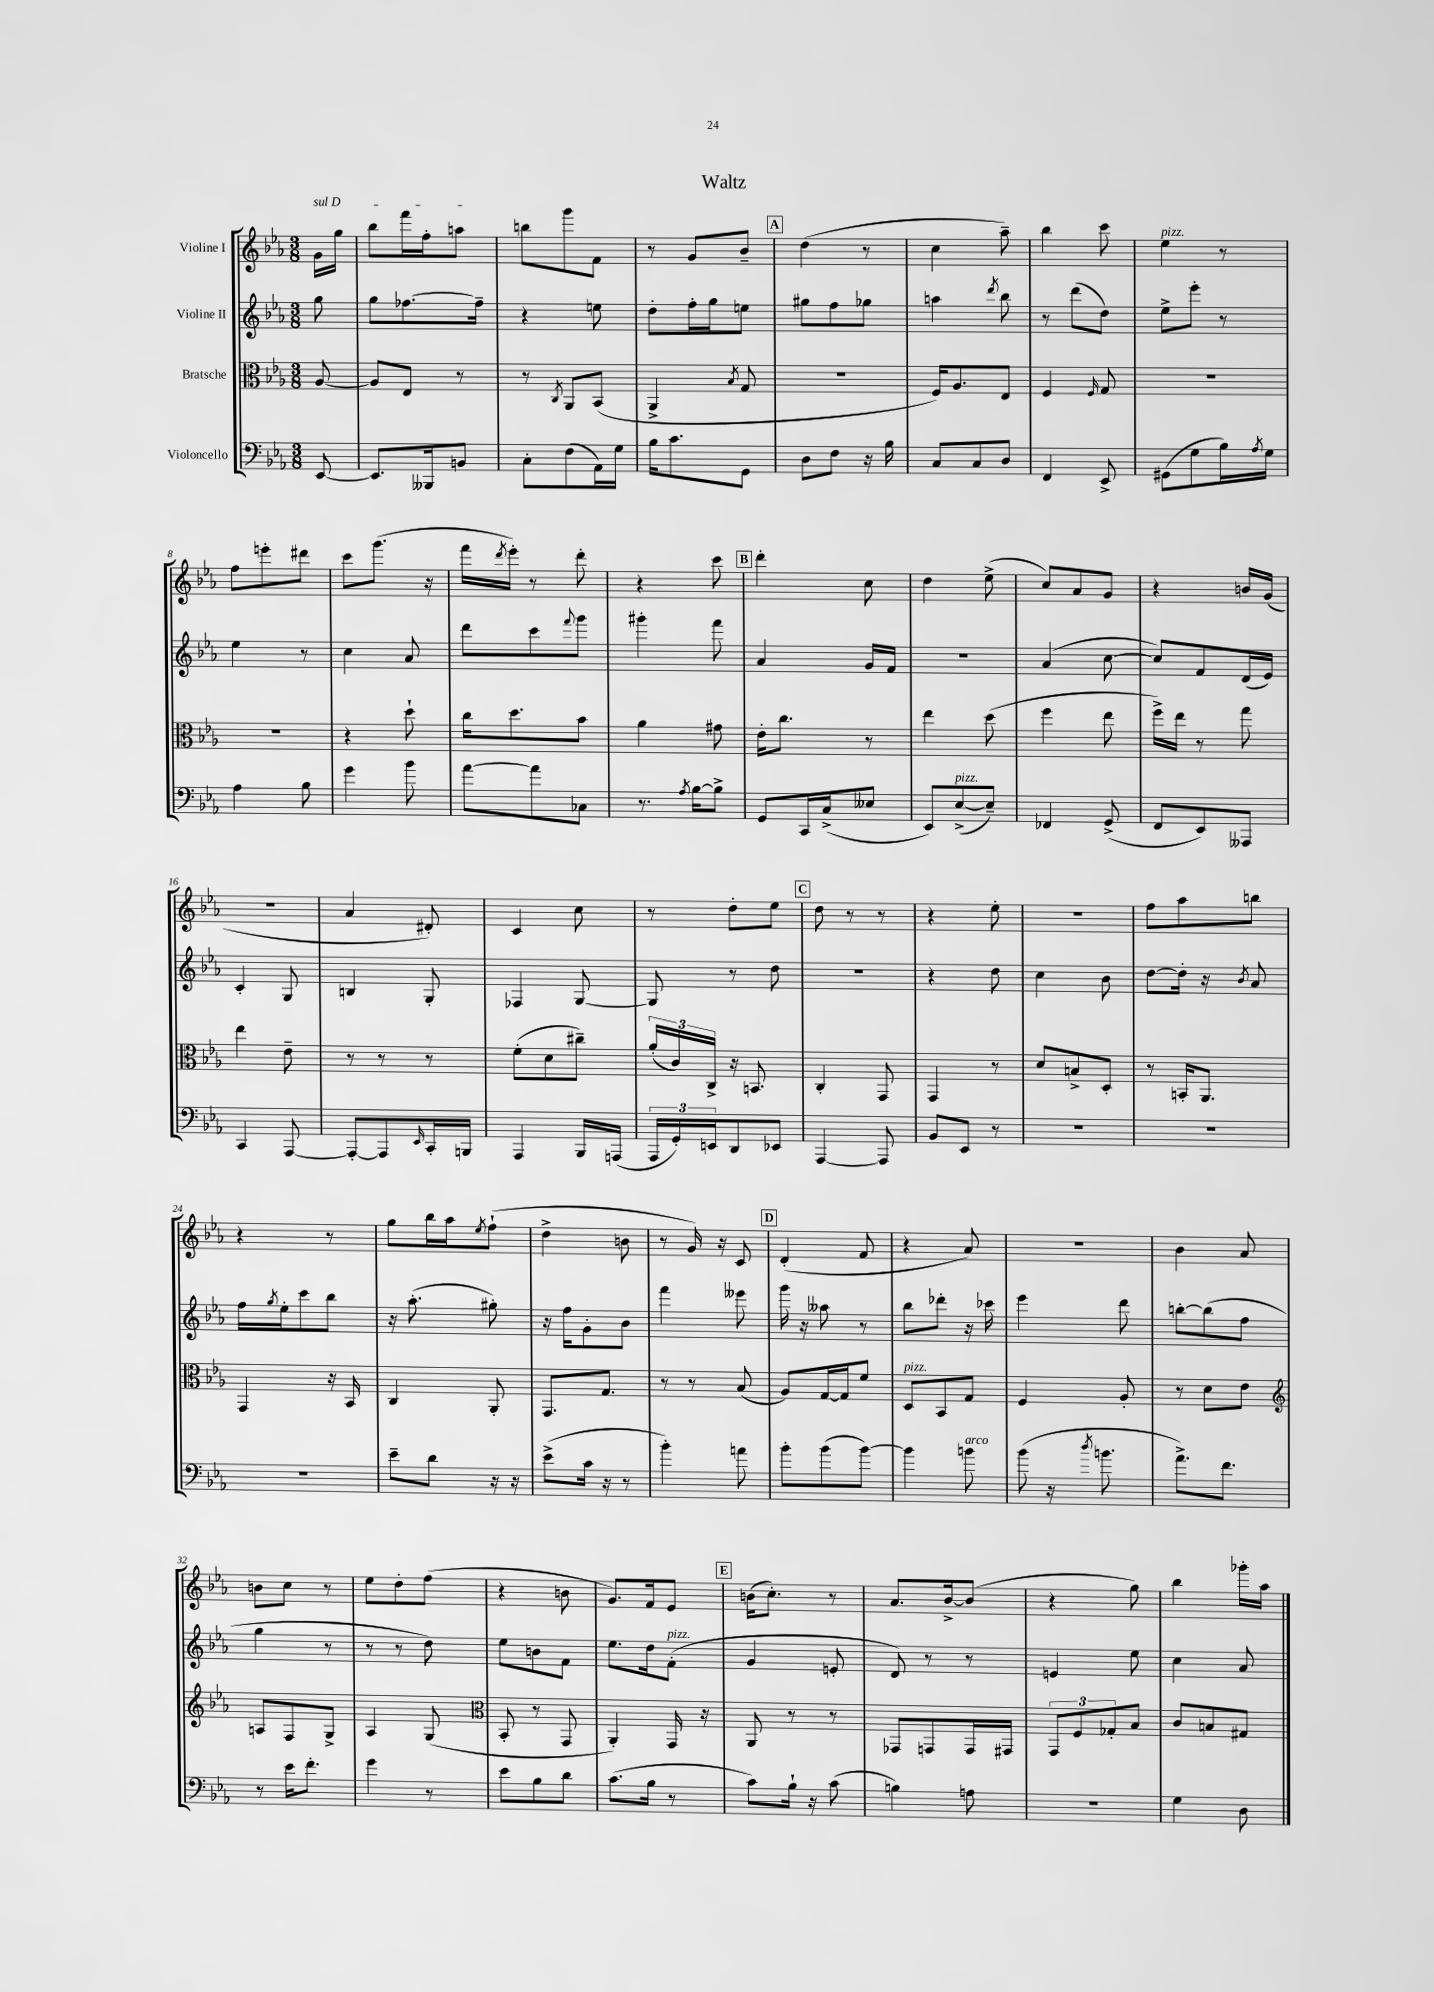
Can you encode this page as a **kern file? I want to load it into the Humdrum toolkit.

**kern	**kern	**kern	**kern
*part4	*part3	*part2	*part1
*staff4	*staff3	*staff2	*staff1
*I"Violoncello	*I"Bratsche	*I"Violine II	*I"Violine I
*clefF4	*clefC3	*clefG2	*clefG2
*k[b-e-a-]	*k[b-e-a-]	*k[b-e-a-]	*k[b-e-a-]
*M3/8	*M3/8	*M3/8	*M3/8
=	=	=	=
!	!	!	!LO:TX:a:i:t=sul D
[8EE-/	[8A-/	8gg\	16g\LL
.	.	.	16gg\JJ
=1	=1	=1	=1
8.EE-/L]	8A-/L]	8gg\L	8bb-\L
.	8E-/J	[8.ff-X\	16fff\L
16BBB--X/k	.	.	16ff'\J
8BBn/J	8r	.	8aan\J
.	.	16ff-~\Jk]	.
=2	=2	=2	=2
8C'\L	8r	4r	8bbn\L
.	8qC/	.	.
(8F\	8AA-/L	.	8ggg\
16AA-\L)	(8BB-/J	8een\	8f\J
16G\JJ	.	.	.
=3	=3	=3	=3
16B-\KL	4AA-^/	8dd'\L	8r
8.c\	.	.	.
.	.	16ff'\L	8g/L
.	.	16gg\J	.
.	8qB-/	.	.
8GG\J	8G/	8een\J	8b-~/J
!!LO:REH:place=s1:t=A
=4	=4	=4	=4
8D\L	4.r	8gg#X\L	(4dd\
8F\J	.	8ff\	.
16r	.	8gg-X\J	8r
16B-\	.	.	.
=5	=5	=5	=5
8C/L	16F/KL)	4aan\	4cc\
.	8.A-/	.	.
8C/	.	.	.
.	.	8qddd/	.
8D/J	8E-/J	8bb-\	8aa-~\)
=6	=6	=6	=6
4FF/	4F/	8r	4bb-\
.	.	(8ddd\L	.
.	16qqF/	.	.
8EE-^/	8G/	8dd\J)	8ccc\
=7	=7	=7	=7
!	!	!	!LO:TX:a:i:t=pizz.
(8GG#X\L	4.r	8ee-^\L	4ee-\
8G\	.	8eee-'\J	.
16B-\L)	.	8r	8r
8qA-/	.	.	.
16G\JJ	.	.	.
!!LO:LB:g=z
=8	=8	=8	=8
4A-\	4.r	4ee-\	8ff\L
.	.	.	8eeen'\
8B-\	.	8r	8ddd#X\J
=9	=9	=9	=9
4g\	4r	4cc\	8ccc\L
.	.	.	(8.ggg\J
8b-\	8dd`\	8a-/	.
.	.	.	16r
=10	=10	=10	=10
[8a-\L	16cc\KL	8ddd\L	16fff\LL
.	.	.	8qddd/
.	8.dd\	.	16eee-'\JJ)
8a-\]	.	8ccc\	8r
.	.	8qqfff/	.
8C-X\J	8b-\J	8ggg\J	8ddd'\
=11	=11	=11	=11
8.r	4a-\	4ggg#X'\	4r
8qA-/	.	.	.
[16B-\KL	.	.	.
8B-^\J]	8g#X\	8fff\	8ccc\
!!LO:REH:place=s1:t=B
=12	=12	=12	=12
8GG/L	16e-'\KL	4a-/	4ddd'\
.	8.cc\J	.	.
16CC/L	.	.	.
(16C^/J	.	.	.
8E--X/J	8r	16g/LL	8cc\
.	.	16f/JJ	.
=13	=13	=13	=13
8EE-/L)	4ee-\	4.r	4dd\
!LO:TX:a:i:t=pizz.	!	!	!
([8E-^/	.	.	.
8E-~/J])	(8dd\	.	(8ee-^\
=14	=14	=14	=14
4FF-X/	4ff\	(4a-/	8cc/L)
.	.	.	8a-/
(8GG^/	8ee-\	[8cc\	8g/J
=15	=15	=15	=15
8FF/L	16ff^\LL)	8cc/L])	4r
.	16ee-\JJ	.	.
8EE-/)	8r	8f/	.
8AAA--X/J	8gg\	(16d/L	16bn/LL
.	.	16e-/JJ)	(16g/JJ
!!LO:LB:g=z
=16	=16	=16	=16
4CC/	4ee-\	4c'/	4.r
[8AAA-/	8e-~\	8G/	.
=17	=17	=17	=17
8AAA-'/L_	8r	4Bn/	4a-/
8AAA-/]	8r	.	.
16qqEE-/	.	.	.
16CC'/L	8r	8G'/	8d#X'/)
16BBBn/JJ	.	.	.
=18	=18	=18	=18
4AAA-/	(8f'\L	4F-X/	4c/
.	8d\	.	.
16BBB-/LL	8cc#X~\J)	[8G/	8cc\
(16AAAn/JJ	.	.	.
=19	=19	=19	=19
24AAA-/LL	(24a-'/LL	8G/]	8r
24GG'/)	24c/)	.	.
24EEn/J	24C^/JJ	.	.
8DD/	16r	8r	8dd'\L
.	8.BBn/	.	.
8EE-X/J	.	8dd\	8ee-\J
!!LO:REH:place=s1:t=C
=20	=20	=20	=20
[4AAA-/	4C'/	4.r	8dd\
.	.	.	8r
8AAA-/]	8GG/	.	8r
=21	=21	=21	=21
8BB-/L	4GG/	4r	4r
8EE-/J	.	.	.
8r	8r	8dd\	8ee-'\
=22	=22	=22	=22
4.r	8d/L	4cc\	4.r
.	8Bn^/	.	.
.	8D'/J	8b-\	.
=23	=23	=23	=23
4.r	8r	[8dd\L	8ff\L
.	16BBn'/KL	16dd'\Jk]	8aa-\
.	8.AA-/J	16r	.
.	.	8qb-/	.
.	.	8a-/	8bbn\J
!!LO:LB:g=z
=24	=24	=24	=24
4.r	4GG/	16ff\LL	4r
.	.	8qgg/	.
.	.	16ee-'\J	.
.	.	8ccc\	.
.	16r	8bb-\J	8r
.	16BB-/	.	.
=25	=25	=25	=25
8e-~\L	4C/	16r	8gg\L
.	.	(8.aa-'\	.
8d\J	.	.	16bb-\L
.	.	.	16aa-\J
.	.	.	8qee-/
16r	8AA-'/	8gg#X'\)	(8ff`\J
16r	.	.	.
=26	=26	=26	=26
(8e-^\L	8.GG/L	16r	4dd^\
.	.	16ff\KL	.
16c\Jk	.	8g'\	.
16r	8.G/J	.	.
8r	.	8b-\J	8bn\
=27	=27	=27	=27
4b-'\)	8r	4fff\	8r
.	8r	.	16g/)
.	.	.	16r
8an\	(8B-/	8eee--X\	8c/
!!LO:REH:place=s1:t=D
=28	=28	=28	=28
8b-'\L	8A-/L)	16ggg\	(4d'/
.	.	16r	.
(8b-\	[16G/L	8aa--X\	.
.	16G/J]	.	.
[8b-\J)	8f/J	8r	8f/
=29	=29	=29	=29
!	!LO:TX:a:i:t=pizz.	!	!
4b-\]	8D/L	8bb-\L	4r
.	8BB-/	8ddd-X'\J	.
!LO:TX:a:i:t=arco	!	!	!
8bn\	8G/J	16r	8a-/)
.	.	16ccc-X\	.
=30	=30	=30	=30
(8b-\	4F/	4eee-\	4.r
16r	.	.	.
8qdd/	.	.	.
8.bn\	.	.	.
.	8A-'/	8ddd\	.
=31	=31	=31	=31
8.a-^\L)	8r	[8bbn'\L	4b-\
.	8d\L	(8bb\]	.
8.f\J	.	.	.
.	8e-\J	8ff\J	8a-/
!!LO:LB:g=z
=32	=32	=32	=32
*	*clefG2	*	*
8r	8An/L	4gg\	8bn\L
16e-\KL	8F/	.	8cc\J
8.f'\J	.	.	.
.	8G^/J	8r	8r
=33	=33	=33	=33
4g\	4A-/	8r	8ee-\L
.	.	8r	8dd'\
8r	(8G/	8dd\)	(8ff\J
=34	=34	=34	=34
*	*clefC3	*	*
8e-\L	8BB-'/	8ee-\L	4r
8B-\	8r	8bn\	.
8d\J	8GG/	8f\J	8bn\
=35	=35	=35	=35
(8.c\L	4AA-'/)	8.ee-\L	8.g/L)
16B-\Jk	.	16dd\k	16f/k
!	!	!LO:TX:a:i:t=pizz.	!
8r	16GG/	(8f'\J	8e-/J
.	16r	.	.
!!LO:REH:place=s1:t=E
=36	=36	=36	=36
8c\L)	8AA-/	4g/	(16bn\KL
.	.	.	8.cc'\J)
16B-`\Jk	8r	.	.
16r	.	.	.
(8c\	8r	8en'/	8r
=37	=37	=37	=37
4Bn\)	8GG-X/L	8d/)	8.a-/L
.	8GGn/	8r	.
.	.	.	[16b-^/k
8An\	16GG/L	8r	(8b-/J]
.	16GG#X/JJ	.	.
=38	=38	=38	=38
4.r	12GG/L	4en/	4r
.	12F/	.	.
.	12G-X'/	.	.
.	8B-/J	8ee-\	8gg\)
=39	=39	=39	=39
4G\	8c/L	4cc\	4bb-\
.	8Bn/	.	.
8D\	8G#X/J	8a-/	16ggg-X'\LL
.	.	.	16aa-\JJ
==	==	==	==
*-	*-	*-	*-
